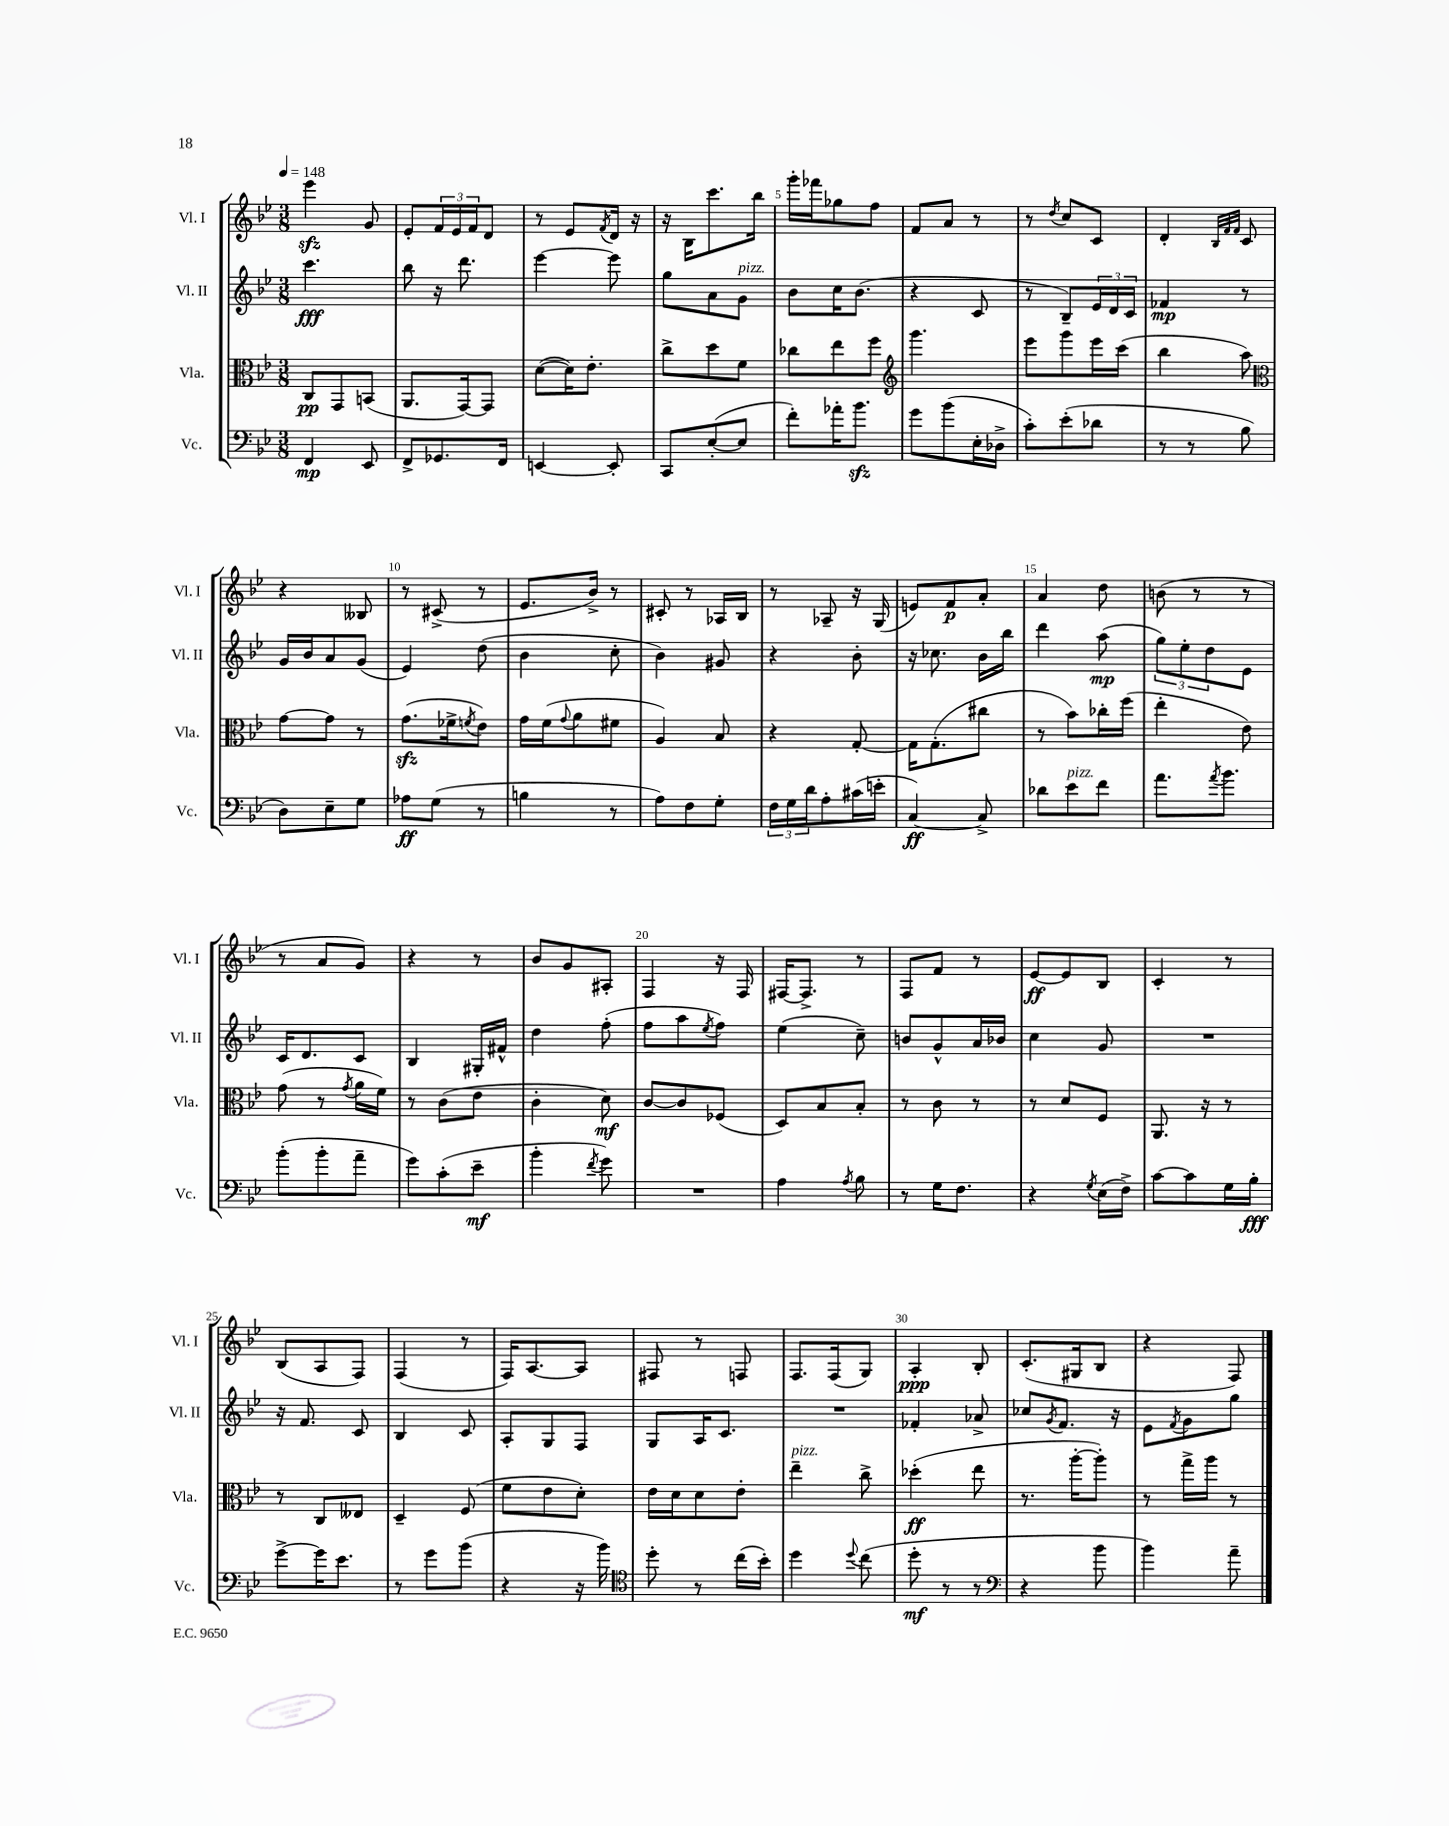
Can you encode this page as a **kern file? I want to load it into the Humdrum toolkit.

**kern	**kern	**kern	**kern
*staff4	*staff3	*staff2	*staff1
*clefF4	*clefC3	*clefG2	*clefG2
*k[b-e-]	*k[b-e-]	*k[b-e-]	*k[b-e-]
*M3/8	*M3/8	*M3/8	*M3/8
*MM148	*MM148	*MM148	*MM148
4FF	8C	4.ccc	4eee-
.	8GG	.	.
8EE-	(8BB	.	8g
=	=	=	=
8FF^	8.AA	8bb-	8e-'
8.GG-	.	16r	24f
.	.	.	24e-
.	[16GG)	8.ddd	.
.	.	.	24f
.	8GG]	.	8d
16FF	.	.	.
=	=	=	=
[4EE	([8d	[4eee-	8r
.	16d])	.	8e-
.	8.e-'	.	.
.	.	.	8qf
8EE']	.	8eee-]	16d
.	.	.	16r
=	=	=	=
8CC	8cc^	8gg	16r
.	.	.	16B-
([8E-'	8dd	8a	8.ccc
8E-]	8f	8g	.
.	.	.	16bb-
=	=	=	=
8f')	8cc-	8b-	16ggg'
.	.	.	16fff-
16a-'	8ee-	16cc	8gg-
8.b-	.	(8.b-	.
.	8ff	.	8ff
=	=	=	=
*	*clefG2	*	*
8g	4.ggg	4r	8f
(8b-	.	.	8a
16E-'	.	8c	8r
16D-^	.	.	.
=	=	=	=
8c')	8eee-	8r	8r
.	.	.	8qdd
(8e-'	8ggg	8B-~)	8cc
8d-	16eee-	24e-	8c
.	.	24d	.
.	(16ccc	.	.
.	.	24c	.
=	=	=	=
8r	4bb-	4f-	4d'
8r	.	.	.
.	.	.	32qqB-
.	.	.	32qqf
.	.	.	32qqf
8B-	8aa)	8r	8c
=	=	=	=
*	*clefC3	*	*
8D)	[8g	16g	4r
.	.	16b-	.
8E-~	8g]	8a	.
8G	8r	(8g	8B--
=	=	=	=
8A-	(8.g	4e-)	8r
(8G	.	.	(8c#^
.	16f-^	.	.
.	8qf	.	.
8r	8e-)	(8dd	8r
=	=	=	=
4B	16g	4b-	8.e-
.	(16f	.	.
.	8qqg	.	.
.	8a	.	.
.	.	.	16b-^)
8r	8f#	8cc'	8r
=	=	=	=
8A)	4A)	4b-)	8c#'
8F	.	.	8r
8G'	8B-	8g#	16A-
.	.	.	16B-
=	=	=	=
24F	4r	4r	8r
24G	.	.	.
24d	.	.	.
8A'	.	.	8A-~
(16c#	[8G'	8b-'	16r
16e'	.	.	(16G
=	=	=	=
[4C)	16G]	16r	8e)
.	(8.G'	8.cc-	.
.	.	.	8f
8C^]	8cc#	16b-	8a'
.	.	16bb-	.
=	=	=	=
8d-	8r	4ddd	4a
8e-	8b-)	.	.
8f	16cc-'	(8aa	8dd
.	(16ff	.	.
=	=	=	=
8.a	4ee-'	12gg)	(8b
.	.	12ee-'	.
.	.	.	8r
.	.	12dd	.
8qa	.	.	.
8.b-	.	.	.
.	8e-)	8e-	8r
=	=	=	=
(8b-'	(8g	16c	8r
.	.	8.d	.
8b-'	8r	.	8a
.	8qg	.	.
8a~	16a	8c	8g)
.	16f)	.	.
=	=	=	=
8g)	8r	4B-	4r
(8c'	(8c	.	.
8e-~	8e-	16G#'	8r
.	.	16f#^^	.
=	=	=	=
4b-'	4c'	4dd	8b-
.	.	.	8g
8qf	.	.	.
8g)	8d)	(8ff'	8A#'
=	=	=	=
4.r	[8c	8ff	4F
.	8c]	8aa	.
.	.	8qee-	.
.	(8F-	8ff)	16r
.	.	.	16F
=	=	=	=
4A	8D)	(4ee-	[16F#
.	.	.	8.F#^]
.	8B-	.	.
8qA	.	.	.
8B-	8B-'	8cc~)	8r
=	=	=	=
8r	8r	8b	8F
16G	8c	8g^^	8f
8.F	.	.	.
.	8r	16a	8r
.	.	16b-	.
=	=	=	=
4r	8r	4cc	[8e-
.	8d	.	8e-]
8qG	.	.	.
(16E-	8F	8g	8B-
16F^)	.	.	.
=	=	=	=
[8c	8.AA	4.r	4c'
8c]	.	.	.
.	16r	.	.
16G	8r	.	8r
16B-'	.	.	.
=	=	=	=
[8g^	8r	16r	(8B-
.	.	8.f	.
16g]	8C	.	8A
8.e-	.	.	.
.	8E--	8c	8F)
=	=	=	=
8r	4D~	4B-	(4F
8g	.	.	.
(8b-	(8F	8c	8r
=	=	=	=
4r	8f	8A'	16F)
.	.	.	[8.A
.	8e-	8G	.
16r	8d')	8F	8A]
16b-)	.	.	.
=	=	=	=
*clefC4	*	*	*
8dd'	16e-	8G	8F#
.	16d	.	.
8r	8d	16A	8r
.	.	8.c	.
(16cc	8e-'	.	8F
16b-')	.	.	.
=	=	=	=
4dd	4ee-~	4.r	8.F
.	.	.	(16F
8qqdd	.	.	.
(8cc	8cc^	.	8G)
=	=	=	=
8dd'	(4dd-'	4f-'	4A'
8r	.	.	.
8r	8ee-	8a-^	8B-'
=	=	=	=
*clefF4	*	*	*
4r	8.r	8cc-	(8.c'
.	.	8qg	.
.	.	8.f	.
.	[16aa'	.	16G#
8b-	8aa'])	.	8B-
.	.	16r	.
=	=	=	=
4b-)	8r	8e-	4r
.	.	8qf	.
.	16gg^	8g	.
.	16aa	.	.
8a~	8r	8gg	8F)
==	==	==	==
*-	*-	*-	*-
